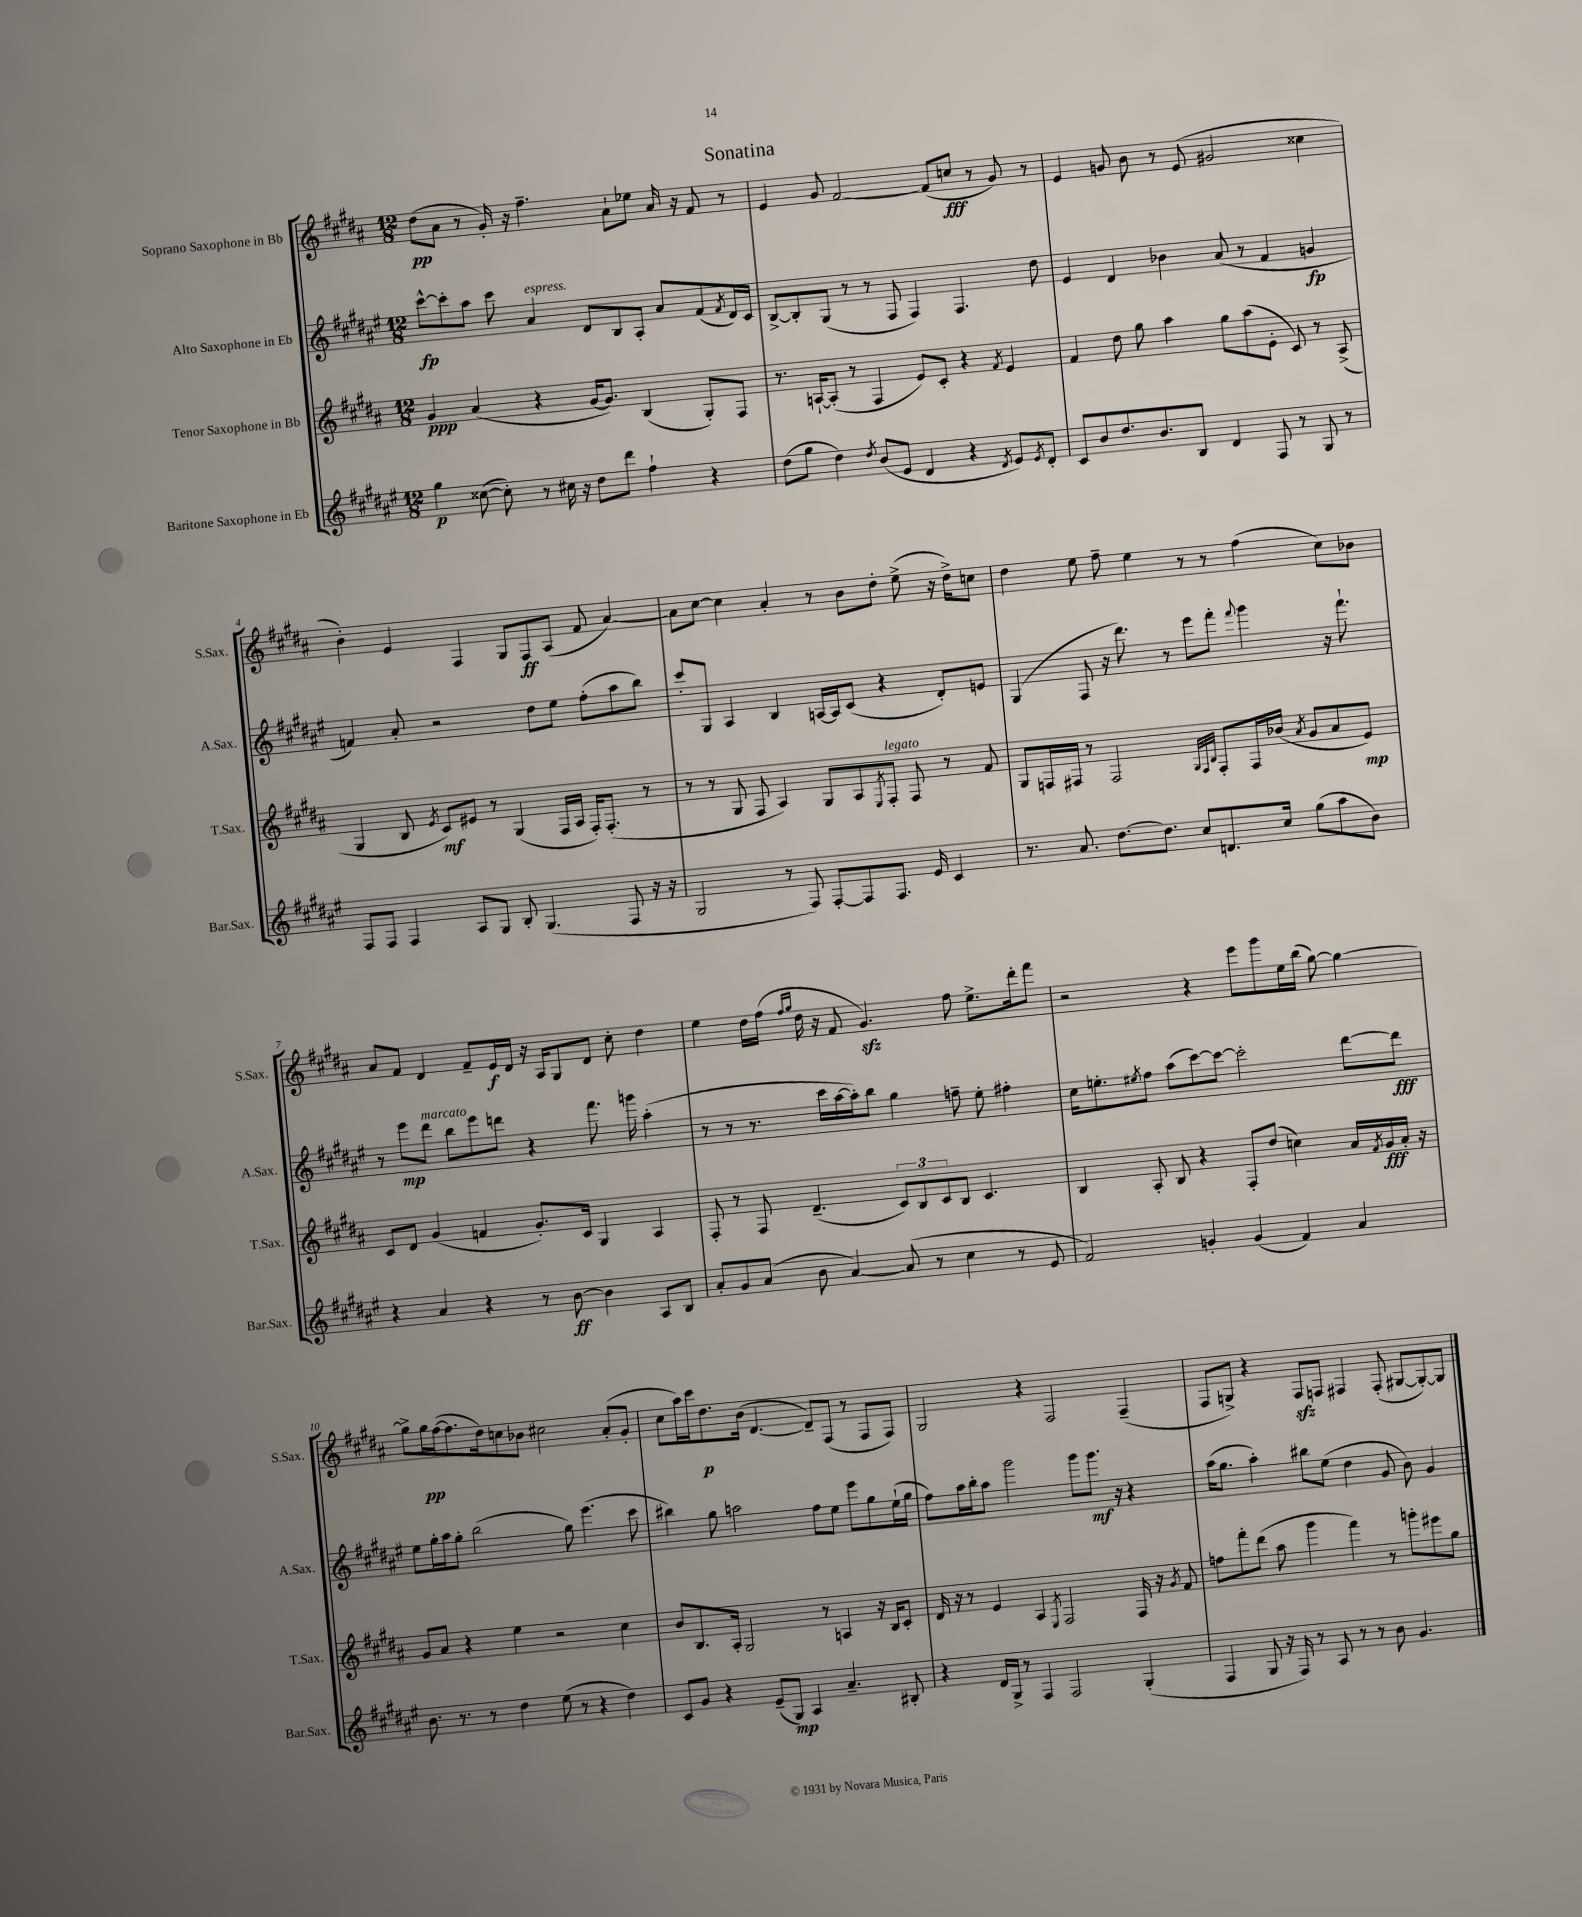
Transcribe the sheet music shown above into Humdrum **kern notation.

**kern	**kern	**kern	**kern
*staff4	*staff3	*staff2	*staff1
*clefG2	*clefG2	*clefG2	*clefG2
*k[f#c#g#d#a#e#]	*k[f#c#g#d#a#]	*k[f#c#g#d#a#e#]	*k[f#c#g#d#a#]
*M12/8	*M12/8	*M12/8	*M12/8
4gg#	4g#	[8ccc#^^	(8dd#
.	.	8ccc#']	8a#
([8cc##	(4a#	8aa#	8r
8cc##'])	.	8ccc#	16g#')
.	.	.	16r
8r	4r	4a#	4.ff#~
16cc#	.	.	.
16r	.	.	.
8dd#	[16g#	8d#	.
.	8.g#])	.	.
8ddd#	.	8B	8a#`
4ff#`	(4B	8A#'	8ee-
.	.	8a#	16a#
.	.	.	16r
4r	8G#')	(8f#	8f#
.	.	8qf#	.
.	8F#	16d#)	8r
.	.	16c#	.
=	=	=	=
(8dd#	8.r	[8B^	4e
8gg#	.	8B']	.
.	[16A`	.	.
4dd#)	(8A']	(8G#	8g#
.	8r	8r	[2f#
8qdd#	.	.	.
(8b	4F#	8r	.
8e#	.	8F#	.
4d#	8e)	4F#)	.
.	8c#'	.	(8f#]
4r	4r	4.F#	8cc
.	.	.	8r
8qd#	8qf#	.	.
8e#)	4e	.	8g#)
8qe#	.	.	.
8d#'	.	8dd#	8r
=	=	=	=
8c#	4f#	4e#	4e
8b	.	.	.
8.dd#	8dd#	4d#	8g
.	8gg#	.	8b
8.b	.	.	.
.	4aa#	4b-	8r
8B	.	.	(8e
4d#	8gg#	(8a#	2g#
.	(8aa#	8r	.
8F#	8e'	4f#	.
8r	8c#)	.	.
8G#	8r	4g	4cc##
8r	(8A#^	.	.
=	=	=	=
8F#	4G#	4f)	4b')
8F#	.	.	.
4F#	8B	8a#'	4e
.	8qe	.	.
.	8c#)	2r	.
8A#	8e#	.	4F#
8G#	8r	.	.
8B'	(4G#	.	8G#
(4.G#	.	8dd#	8F#
.	16F#	8ee#	(8A#
.	16A#	.	.
.	16F#')	(8ff#'	8f#
.	(8.F#'	.	.
8F#	.	8aa#	[4a#)
16r	8r	8bb)	.
16r	.	.	.
=	=	=	=
2G#	8r	8ccc#'	8a#]
.	8r	8G#	[8cc#
.	8G#	4A#	4cc#]
.	8F#	.	.
8r	4A#)	4B	4a#'
8F#)	.	.	.
[8F#'	8G#	[16A	8r
.	.	16A]	.
8F#]	8A#	(8c#	8b
.	8qE	.	.
8.F#	8F#'	4r	8dd#'
.	8F#	.	(8ee^
16e#	.	.	.
4c#	8r	8d#')	16r
.	.	.	16dd#^)
.	8f#	8e	8cc
=	=	=	=
8.r	8G#	(4G#	4dd#
.	16F	.	.
8.a#	16F#	.	.
.	8r	8F#	8ee
[8.dd#	2F#	16r	8ff#~
.	.	8.ddd#)	.
.	.	.	4ee
8.dd#]	.	.	.
.	.	8r	.
8cc#	.	8eee#	8r
.	32qqG#	.	.
.	32qqF#	.	.
.	32qqB	.	.
8.d	8F#'	8fff#'	8r
.	.	8qqfff#	.
.	16F#	4ggg#	(4ff#
16cc#	(16b-	.	.
.	8qa#	.	.
(8gg#	8g#	.	.
8aa#	8a#	16r	8cc#)
.	.	8.fff#`	.
8b)	8e)	.	8b-
=	=	=	=
4r	8c#	8r	8a#
.	8d#	8eee#	8f#
4a#	(4g#	8ddd#	4d#
.	.	8bb	.
4r	4f	8eee#	8f#~
.	.	8ddd	16e
.	.	.	16d#
8r	8.g#')	4r	16r
.	.	.	16A#
[8b	.	.	8G#
.	16c#	.	.
4b]	4G#	8.fff#	8d#
.	.	.	8cc#'
.	.	16ggg	.
8A#	4A#	(4aa#'	4dd#
8B	.	.	.
=	=	=	=
8a#'	8F#'	8r	4ee
8g#	8r	8r	.
(8a#	8F#	8.r	16dd#
.	.	.	(16ff#
.	.	.	16qqff#
.	.	.	16qqgg#
8b	(4.d#~	.	16dd#
.	.	16ccc#	16r
[4a#)	.	[16aa#	8f#
.	.	16aa#'])	.
.	.	8bb	4.g#)
(8a#]	12c#)	4gg#	.
.	12B	.	.
8r	.	.	.
.	12c#	.	.
4cc#	8B	8ff~	8ff#
.	4.c#	8ee#'	8.ee^
8r	.	4ff#'	.
.	.	.	16ddd#'
8e#	.	.	8fff#
=	=	=	=
2f#)	4B	16cc#	2r
.	.	8.ee'	.
.	.	8qee#	.
.	8A#'	8ff#	.
.	8B	(8aa#	.
4g'	4r	[8ccc#)	4r
.	.	8ccc#_	.
(4g	8F#'	2ccc#']	8eee
.	(8dd#	.	8ggg#
4f#)	4cc)	.	16ee
.	.	.	(16bb
.	.	.	[8gg#)
4a#	16a#	[8ddd#	4gg#_
.	8qf#	.	.
.	16g#	.	.
.	16a#'	8ddd#]	.
.	16r	.	.
=	=	=	=
8.b	8g#	8ee#	8gg#^]
.	8a#	16gg#'	16gg#
8.r	.	16aa#	([16ff#
.	4r	8gg#'	8.ff#]
8r	.	(2bb	.
.	.	.	16dd#)
4dd#	4ee	.	8cc
.	.	.	8b-
(8ee#	2r	.	2cc#
8r	.	8gg#)	.
4r	.	(4.eee#	.
4dd#)	4cc#	.	(8a#'
.	.	8ccc#	8g#'
=	=	=	=
8c#	8b	4bb#)	8cc#
8g#	8.B	.	16aa#)
.	.	.	16ccc#
4r	.	8gg#	8.dd#
.	16A#'	.	.
.	2G#	2aa	.
.	.	.	(16b
(8e#~	.	.	[4.d#
8G#)	.	.	.
4A#	.	.	.
.	8r	8ff#	8d#~])
4.a#~	4A	8ee#	(8F#
.	.	8eee#	8r
.	16r	8gg#	8F#
.	16B	.	.
8B#'	8c#'	(16ee#`	8F#)
.	.	16gg#	.
=	=	=	=
4r	16d#	8ff#)	2G#
.	16r	.	.
.	8r	16aa#	.
.	.	16bb'	.
16d#	4e	8aa#	.
16G#^	.	.	.
8r	.	2ggg#	.
4F#	4A#	.	4r
.	8qE	.	.
2F#	2F#	.	2F#
.	.	8ggg#	.
.	.	8.ggg#	.
.	.	16r	.
(4G#'	16F#	4r	(4F#~
.	16r	.	.
.	8qg#	.	.
.	8f#	.	.
=	=	=	=
4F#	8ff	(16aa#	8F#
.	.	8.gg#	.
.	8fff#'	.	8G^)
8G#	(8ddd#	4aa#')	4r
16r	8aa#	.	.
16F#)	.	.	.
8r	4ggg#	8bb#	8F#
8A#	.	(8ee#	8F
8r	4fff#)	4dd#	4F#
8r	.	.	.
8b	8r	8g#	(8F#'
4.g#	8ggg'	8b)	[8G#
.	8eee#	4g#	8G#'_)
.	8gg#	.	8G#]
==	==	==	==
*-	*-	*-	*-
